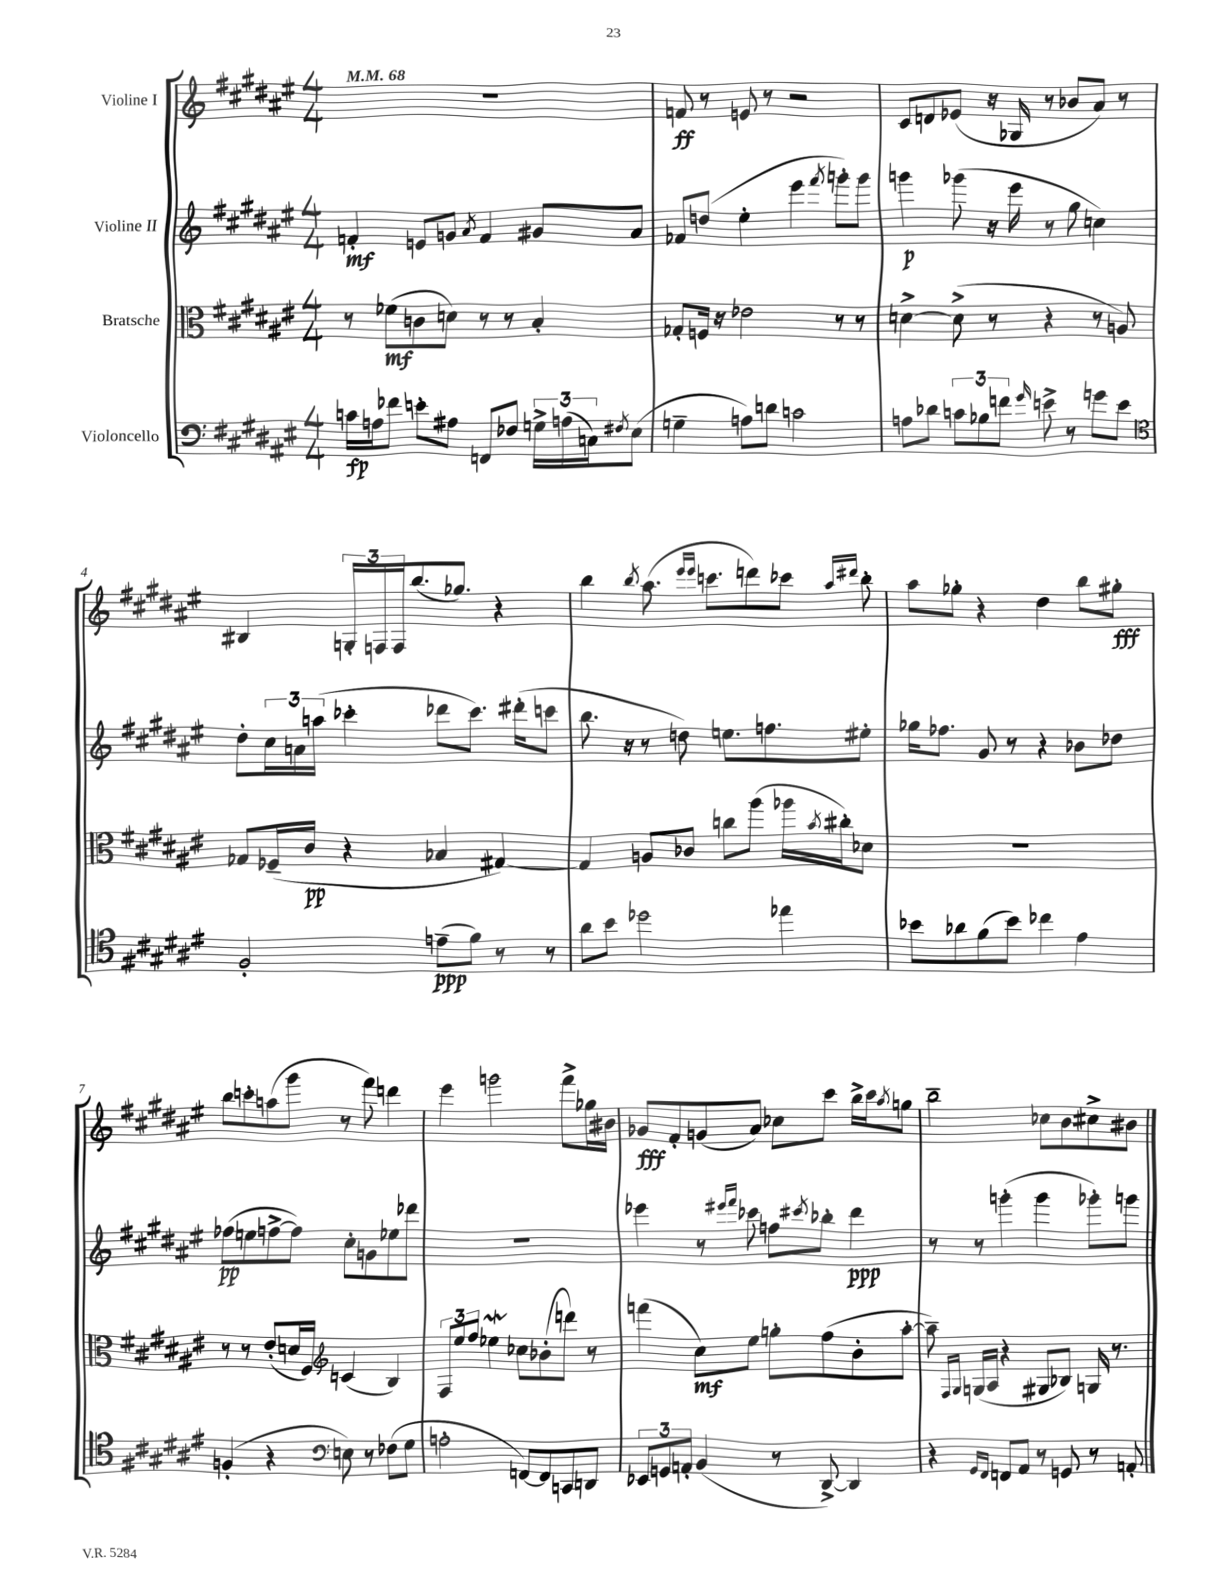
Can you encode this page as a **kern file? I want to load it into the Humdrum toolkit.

**kern	**kern	**kern	**kern
*staff4	*staff3	*staff2	*staff1
*clefF4	*clefC3	*clefG2	*clefG2
*k[f#c#g#d#a#e#]	*k[f#c#g#d#a#e#]	*k[f#c#g#d#a#e#]	*k[f#c#g#d#a#e#]
*M4/4	*M4/4	*M4/4	*M4/4
*MM68	*MM68	*MM68	*MM68
16c\LL	8r	4f'/	1r
16A\J	.	.	.
8f-\J	(8f-\L	.	.
8e'\L	8c\	8e/L	.
8A#\J	8d\J)	8g/J	.
.	.	8qa#/	.
8FF/L	8r	4f/	.
8F-/J	8r	.	.
24G^\LL	4B'/	8g#/L	.
(24A\	.	.	.
24C\J)	.	.	.
8qF#/	.	.	.
(8E#\J	.	8a#/J	.
=	=	=	=
4G~\	8G-'/L	8f-/L	8f/
.	16F/Jk	(8dd/J	8r
.	16r	.	.
8A\L)	2e-\	4ee#'\	8e/
8d\J	.	.	8r
2c\	.	4eee#\	2r
.	.	8qfff#/	.
.	8r	8ggg'\L)	.
.	8r	8ggg\J	.
=	=	=	=
8A\L	[4d^\	4ggg\	8c#/L
8d-\J	.	.	8d/
12c\L	(8d^\]	(8ggg-\	(8e-/J
12B-\	.	.	.
.	8r	16r	16r
12f\J	.	.	.
.	.	16eee#\	16G-/
16qqg#/	.	.	.
8e^\	4r	8r	8r
8r	.	8gg#\	8b-/L
8g\L	8r	4cc\)	8a#/J)
8e\J	8A/)	.	8r
=	=	=	=
*clefC4	*	*	*
2F#'/	8G-/L	8dd#'\L	4B#/
.	(16F-~/L	24cc#\L	.
.	.	24a\	.
.	16c#/JJ	.	.
.	.	(24aa\JJ	.
.	4r	4ccc-'\	24G'/LL
.	.	.	24F/
.	.	.	24F/J
.	.	.	(8.bb/
(8e~\L	4B-/	8ddd-\L	.
.	.	.	8.gg-/J)
8f#\J)	.	8.ccc-\J)	.
8r	[4G#/)	.	4r
.	.	(16ddd#'\LK	.
8r	.	8ccc\J	.
=	=	=	=
8a#\L	4G#/]	8.bb\	4bb\
8b\J	.	.	.
.	.	16r	.
.	.	.	8qbb/
2dd-\	8A/L	8r	(8.aa#\
.	8c-/J	8dd\)	.
.	.	.	16qqeee#/LL
.	.	.	16qqeee#/JJ
.	.	.	8.ccc\L
.	8cc\L	8.ee\L	.
.	(8aa#\J	.	8ddd\)
.	.	8.ff\	.
4ee-\	16aa-\LL	.	8ccc-\J
.	8qb/	.	.
.	16cc#'\J)	.	.
.	.	.	16qqaa#/LL
.	.	.	16qqddd#/JJ
.	8d-\J	8ee#'\J	8bb'\
=	=	=	=
8b-\L	1r	16gg-\LK	8aa#\L
.	.	8.ff-\J	.
8a-\	.	.	8gg-'\J
(8f#\	.	8g#/	4r
8b-\J)	.	8r	.
4cc-\	.	4r	4dd#\
4e#\	.	8b-\L	8bb\L
.	.	8dd-\J	8gg#'\J
=	=	=	=
(4F'/	8r	(8ff-\L	8bb\L
.	8r	8ee\	8ccc'\
4r	(8e#'/L	[8ff^\	(8aa\
.	16d/L	8ff\]J)	8ggg#\J
.	16F#/JJ)	.	.
*clefF4	*clefG2	*	*
8E\)	(4c/	8cc#'\L	8r
8r	.	8g\	8fff#\)
(8F-\L	4B/)	8ee-\	4ddd\
8G#\J	.	8ddd-\J	.
=	=	=	=
2A'\	12F#/L	1r	4eee#\
.	12ee#/	.	.
.	12ff#/J	.	.
.	4ee-\	.	2ggg\
[8FF/L)	8cc-\L	.	.
8FF/]	(8b-'\	.	.
8CC/	8ddd\J)	.	8fff#^\L
8DD/J	8r	.	16gg-\L
.	.	.	16b#\JJ
=	=	=	=
12EE-/L	(4fff\	4eee-\	8g-/L
12GG/	.	.	.
.	.	.	8f#'/
12AA'/J	.	.	.
(4BB/	8cc#\L)	8r	(8g/
.	.	16qqeee#/LL	.
.	.	16qqfff#/JJ	.
.	8ee#\J	8ccc-\	8a#/J)
8r	8gg'\L	8ff\L	8cc-\L
.	.	8qccc#/	.
[8DD#^/)	(8ff#\	8bb-'\J	8ccc#\J
4DD#/]	8b'\	4ddd#\	16bb^\LL
.	.	.	16ccc#\J
.	.	.	8qaa#/
.	[8aa#'\J	.	8gg\J
=	=	=	=
4r	8aa#~\])	8r	2bb~\
.	16qqF#/LL	.	.
.	16qqG#/JJ	.	.
.	(16G/LL	8r	.
.	16A#/JJ	.	.
16qqGG#/LL	.	.	.
16qqFF#/JJ	.	.	.
8FF/L	4r	(4ggg'\	.
8AA#/J	.	.	.
8r	8G#/L	4ggg\	8cc-\L
8GG/	8B-/J)	.	8b\
8r	16G/	8ggg-'\L)	8cc#^\
.	8.r	.	.
8AA'/	.	8ggg\J	8b#\J
==	==	==	==
*-	*-	*-	*-
